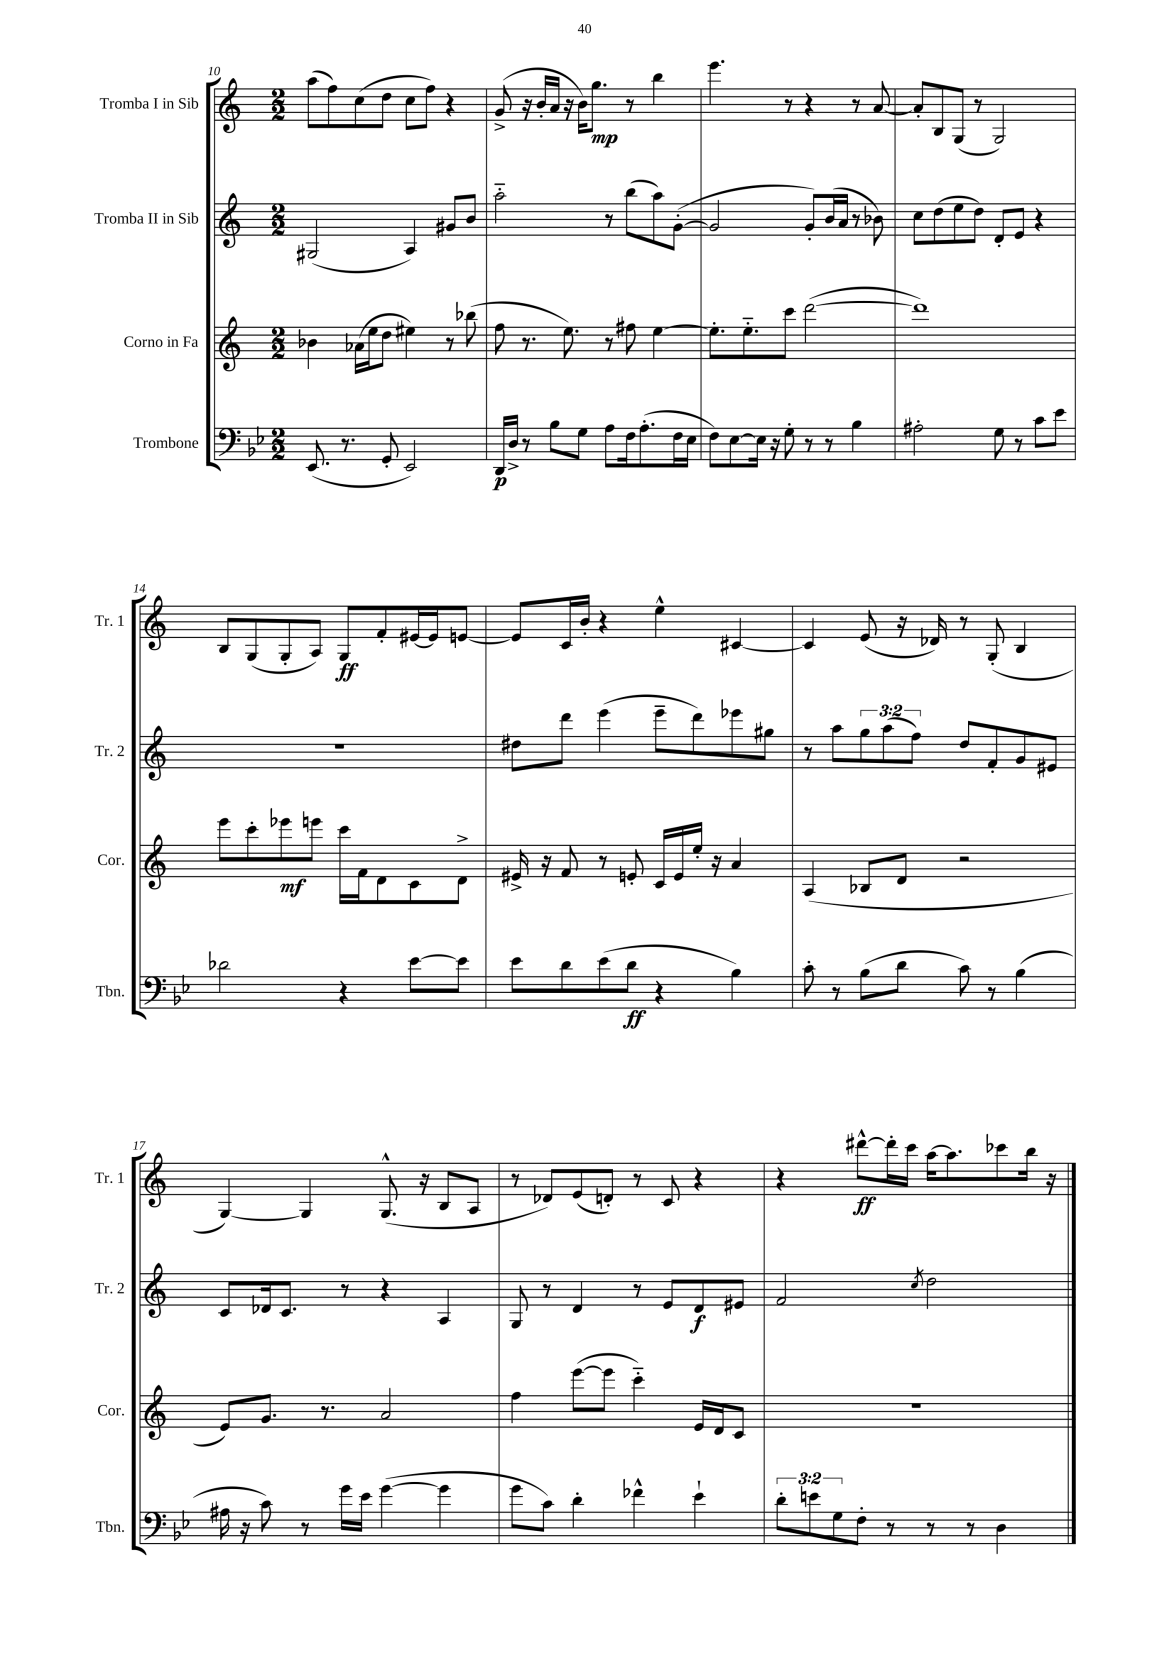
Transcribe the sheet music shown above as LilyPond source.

<<
\new StaffGroup <<
\new Staff = "s0" \with { instrumentName = "Tromba I in Sib" shortInstrumentName = "Tr. 1" } {
    \clef treble \key c \major \numericTimeSignature \time 2/2
    a''8( f''8) c''8( d''8 c''8 f''8) r4 |
    g'8->( r16 b'16-. a'16 r16 b'16) g''8.\mp r8 b''4 |
    e'''4. r8 r4 r8 a'8~ |
    a'8-. b8 g8( r8 g2) |
    b8 g8( g8-. a8) g8\ff f'8-. eis'16~ eis'16 e'8~ |
    e'8 c'16 b'16-. r4 e''4-^ cis'4~ |
    cis'4 e'8( r16 des'16) r8 g8-.( b4 |
    g4~) g4 g8.-^( r16 b8 a8 |
    r8 des'8) e'8( d'8-.) r8 c'8 r4 |
    r4 dis'''8~-^\ff dis'''16-. c'''16 a''16~ a''8. ces'''8 b''16 r16 \bar "|." |
}
\new Staff = "s1" \with { instrumentName = "Tromba II in Sib" shortInstrumentName = "Tr. 2" } {
    \clef treble \key c \major \numericTimeSignature \time 2/2 \override Staff.TupletNumber.text = #tuplet-number::calc-fraction-text
    gis2( a4) gis'8 b'8 |
    a''2-_ r8 b''8( a''8) g'8~-.( |
    g'2 g'8-.) b'16( a'16 r8 bes'8) |
    c''8 d''8( e''8 d''8) d'8-. e'8 r4 |
    R1 |
    dis''8 d'''8 e'''4( e'''8-- d'''8) ees'''8 gis''8 |
    r8 a''8 \tuplet 3/2 { g''8 a''8( f''8) } d''8 f'8-. g'8 eis'8 |
    c'8 des'16 c'8. r8 r4 a4 |
    g8 r8 d'4 r8 e'8 d'8\f eis'8 |
    f'2 \acciaccatura { c''8 } d''2 \bar "|." |
}
\new Staff = "s2" \with { instrumentName = "Corno in Fa" shortInstrumentName = "Cor." } {
    \clef treble \key c \major \numericTimeSignature \time 2/2
    bes'4 aes'16( e''16 d''8 eis''4) r8 bes''8( |
    f''8 r8. e''8.) r8 fis''8 e''4~ |
    e''8.-. e''8.-_ c'''8 d'''2~( |
    d'''1) |
    e'''8 c'''8-. ees'''8\mf e'''8 c'''16 f'16 d'8 c'8 d'8-> |
    eis'16-> r16 f'8 r8 e'8-. c'16 e'16 e''16-. r16 a'4 |
    a4( bes8 d'8 r2 |
    e'8) g'8. r8. a'2 |
    f''4 e'''8~( e'''8 c'''4-_) e'16 d'16 c'8 |
    R1 \bar "|." |
}
\new Staff = "s3" \with { instrumentName = "Trombone" shortInstrumentName = "Tbn." } {
    \clef bass \key bes \major \numericTimeSignature \time 2/2 \override Staff.TupletNumber.text = #tuplet-number::calc-fraction-text
    ees,8.( r8. g,8-. ees,2) |
    d,16\p d16-> r8 bes8 g8 a8 f16 a8.-.( f16 ees16 |
    f8) ees8~ ees16 r16 g8-. r8 r8 bes4 |
    ais2-. g8 r8 c'8 ees'8 |
    des'2 r4 ees'8~ ees'8 |
    ees'8 d'8 ees'8( d'8\ff r4 bes4) |
    c'8-. r8 bes8( d'8 c'8) r8 bes4( |
    ais16 r16 c'8) r8 g'16 ees'16 g'4~( g'4 |
    g'8 c'8) d'4-. fes'4-^ ees'4-! |
    \tuplet 3/2 { d'8-. e'8 g8 } f8-. r8 r8 r8 d4 \bar "|." |
}
>>
>>
\layout { \context { \Score currentBarNumber = #10 } }
